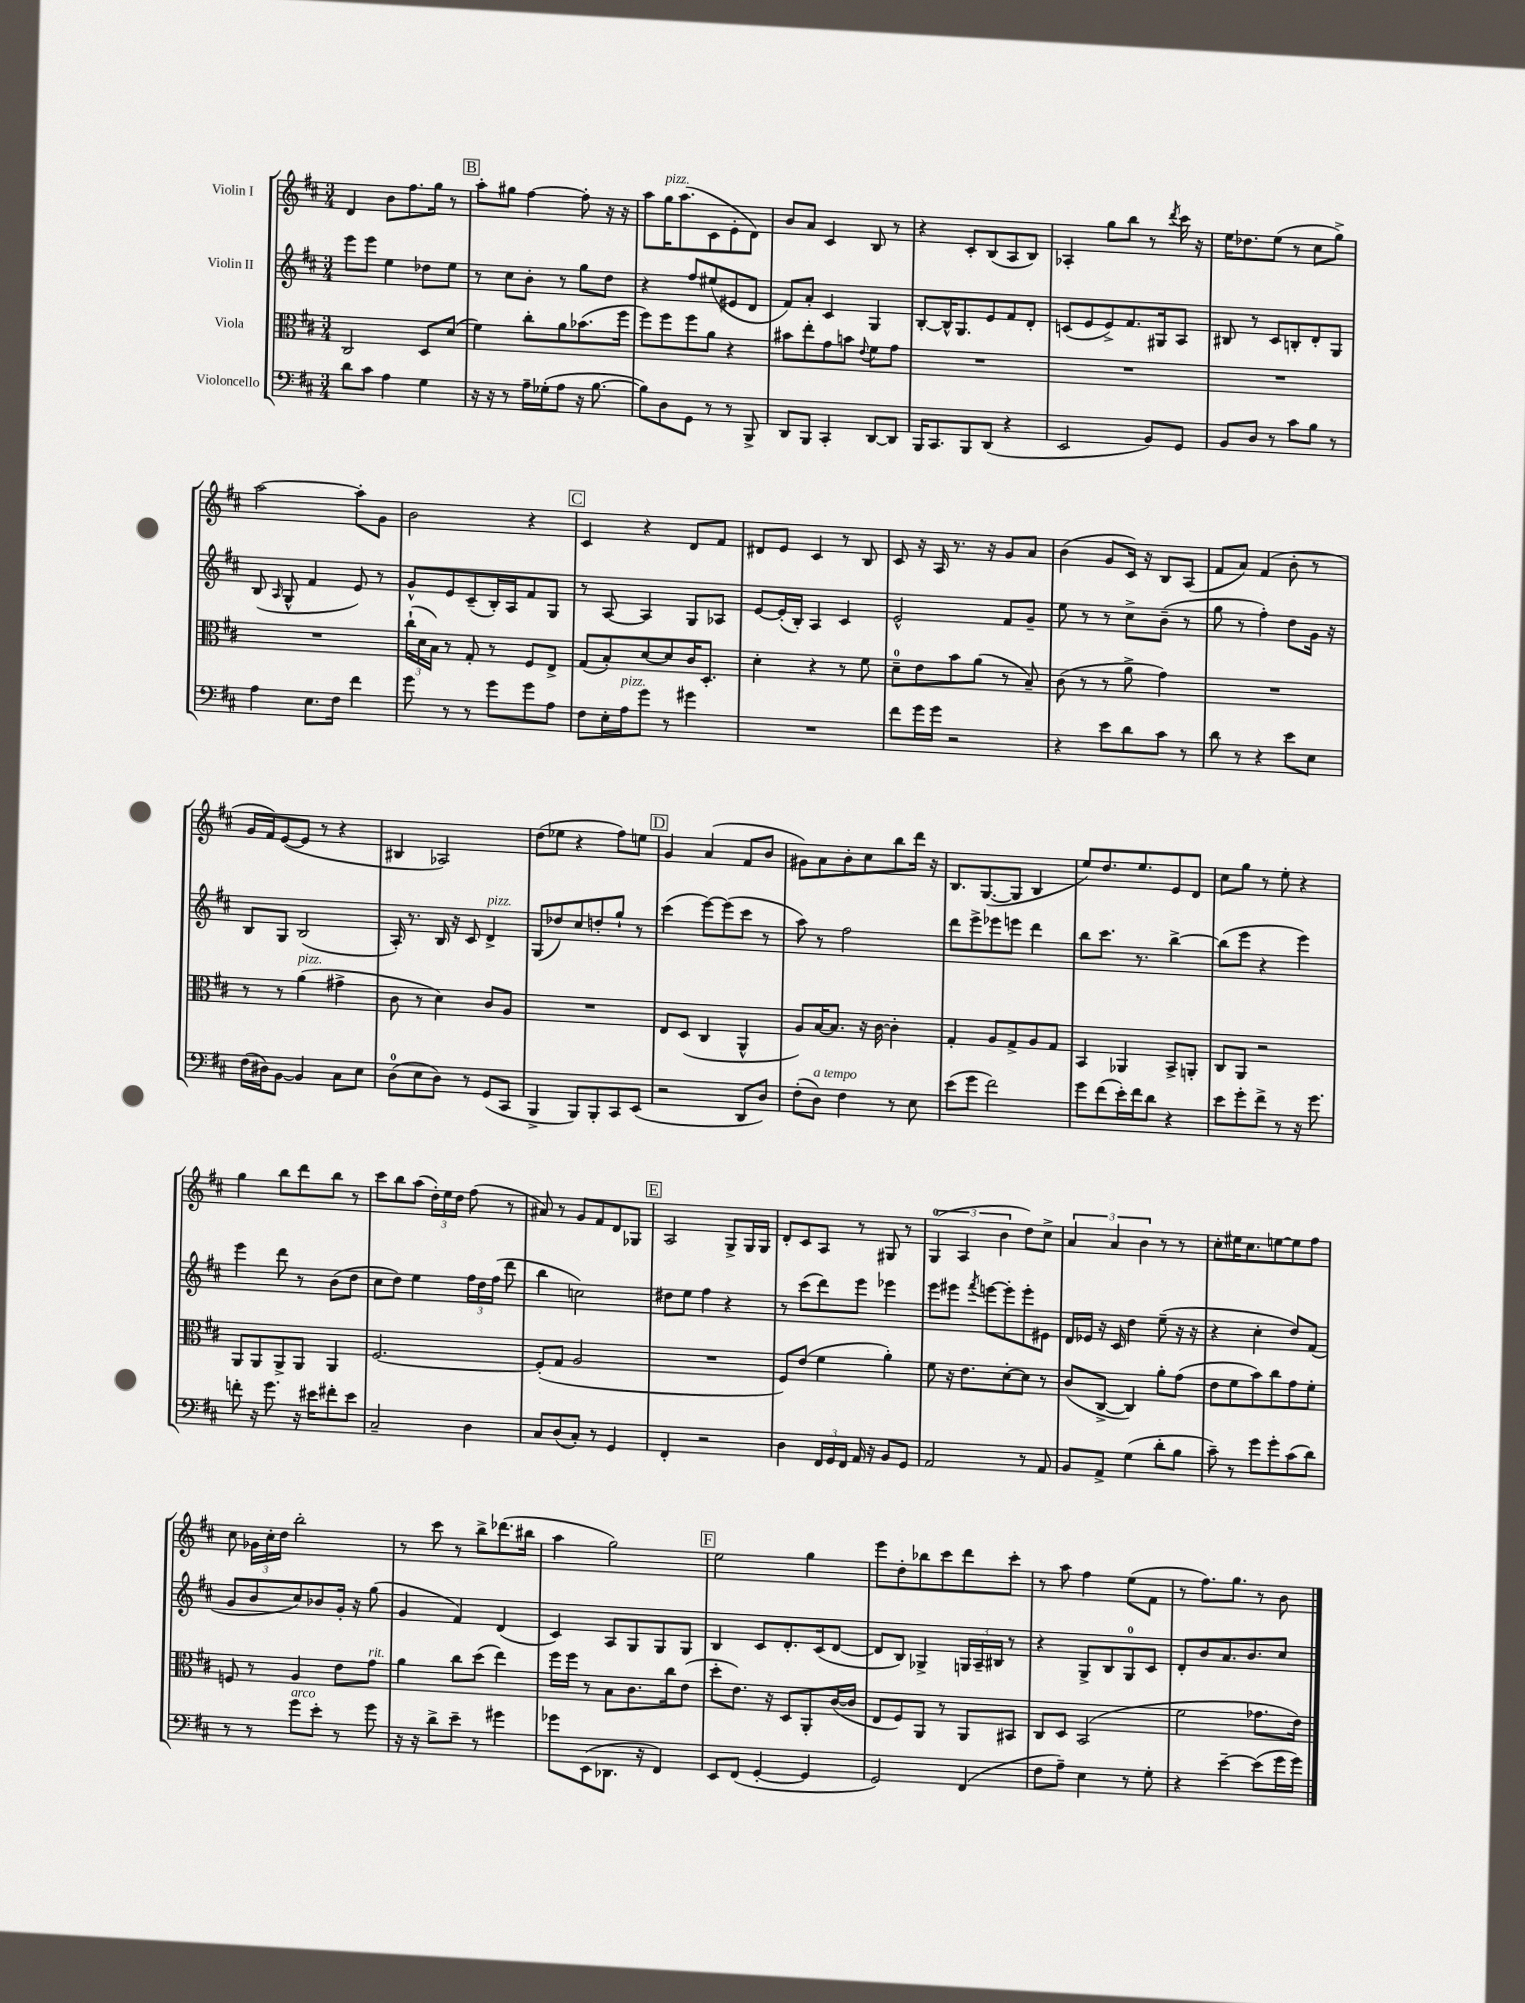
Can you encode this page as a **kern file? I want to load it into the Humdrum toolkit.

**kern	**kern	**kern	**kern
*part4	*part3	*part2	*part1
*staff4	*staff3	*staff2	*staff1
*I"Violoncello	*I"Viola	*I"Violin II	*I"Violin I
*clefF4	*clefC3	*clefG2	*clefG2
*k[f#c#]	*k[f#c#]	*k[f#c#]	*k[f#c#]
*M3/4	*M3/4	*M3/4	*M3/4
=15	=15	=15	=15
8d\L	2C#/	8eee\L	4d/
8c#\J	.	8eee\J	.
4A\	.	4ee\	8b\L
.	.	.	8.ff#\
4G\	8D/L	8dd-X\L	.
.	.	.	16gg\Jk
.	(8d/J	8ee\J	8r
!!LO:REH:place=s1:t=B
=16	=16	=16	=16
16r	4f#\)	8r	8aa'\L
16r	.	.	.
8r	.	8cc#\L	8gg#X\J
16A~\LL	8cc#'\L	8b'\J	[4ff#\
(16G-X'\J	.	.	.
8A\J	8a\	8r	.
16r	(8.b-X\	8gg\L	8ff#'\]
[8.B\	.	.	.
.	.	8dd\J	16r
.	16ff#\Jk	.	16r
=17	=17	=17	=17
8B\L])	8ff#\L)	4r	8aa\L
!	!	!	!LO:TX:a:i:t=pizz.
8D\	8ff#\	.	16gg\K
.	.	.	(8.aa\
8GG\J	8ff#\	8ff#/L	.
8r	8a\J	(8ee#X/	8c#\
8r	4r	8e#X/	8e'\
8BBB^/	.	8d/J	8d\J)
=18	=18	=18	=18
8DD/L	8b#X\L	8f#/L)	8b/L
8BBB/J	8ee'\	8a'/J	8a/J
4CC#'/	8g\	4c#/	4c#/
.	8bn\J	.	.
.	8qqe/	.	.
[8DD/L	8f#\L	4G/	8B/
8DD/J]	8g\J	.	8r
=19	=19	=19	=19
16BBB/KL	2.r	[8B'/L	4r
8.CC#/	.	.	.
.	.	16B^^/K]	.
.	.	8.G/	.
8BBB/	.	.	8c#'/L
(8DD/J	.	8e/	(8B/
4r	.	8f#/	8A/
.	.	8d'/J	8B/J)
=20	=20	=20	=20
2EE/	2.r	(8cn/L	4A-X'/
.	.	8e/	.
.	.	8e^/)	8gg\L
.	.	8.f#/	8bb\J
8BB/L)	.	.	8r
.	.	16G#X/k	.
.	.	.	8qddd/
8GG/J	.	8A/J	16ccc#\
.	.	.	16r
=21	=21	=21	=21
8BB/L	2.r	8B#X/	16ee\KL
.	.	.	8.dd-X\
8D/J	.	8r	.
8r	.	8c#/L	(8ee\J
8c#\L	.	8Bn'/	8r
8B\J	.	8d'/	8cc#\L
8r	.	8G/J	8gg^\J)
!!LO:LB:g=z
=22	=22	=22	=22
4A\	2.r	(8B/	[2aa\
.	.	16qqA/	.
.	.	8G^^/	.
8.E\L	.	4f#/	.
16F#\Jk	.	.	.
4f#\	.	8e/)	8aa'\L]
.	.	8r	8g\J
=23	=23	=23	=23
8g\	(24cc#`\LL	8g^^/L	2b\
.	24d\	.	.
.	24B\JJ)	.	.
8r	8r	8e/	.
8r	8G'/	(8c#~/	.
8g\L	8r	16B'/L)	.
.	.	16A/J	.
8g\	8F#/L	8f#/	4r
8A\J	8E^/J	8G/J	.
!!LO:REH:place=s1:t=C
=24	=24	=24	=24
8F#\L	(8G/L	8r	4c#/
16E'\L	8B'/)	[8A/	.
!LO:TX:a:i:t=pizz.	!	!	!
16A\J	.	.	.
8g\J	[8d/	4A/]	4r
8r	8d/]	.	.
4g#X\	16c#/K	8G/L	8d/L
.	8.D'/J	.	.
.	.	8A-X/J	8f#/J
=25	=25	=25	=25
2.r	4d'\	[8e/L	8d#X/L
.	.	(16e'/L]	8e/J
.	.	16B'/JJ)	.
.	4r	4A/	4c#/
.	8r	4c#/	8r
.	8f#\	.	8B/
=26	=26	=26	=26
8f#\L	8d~\L	2e^^/	8c#/
16g\L	8e\	.	16r
16g\JJ	.	.	16A/
2r	8b\	.	8.r
.	(8a\J	.	.
.	.	.	16r
.	8r	8f#/L	8g/L
.	8B~/)	8g~/J	8a/J
=27	=27	=27	=27
4r	(8c#\	8ee\	(4b\
.	8r	8r	.
8e\L	8r	8r	8g/L
8d\	8a^\	8cc#^\L	16c#/Jk)
.	.	.	16r
8c#\J	4g\)	(8b~\J	8B/L
8r	.	8r	(8A/J
=28	=28	=28	=28
8d\	2.r	8gg\	8f#/L
8r	.	8r	8a/J)
4r	.	4ff#'\)	(4f#/
8e\L	.	8dd\L	8b'\
8E\J	.	16g\Jk	8r
.	.	16r	.
!!LO:LB:g=z
=29	=29	=29	=29
(16F#\LL	8r	8B/L	16g/LL
16D#X\J)	.	.	16f#/J)
[8BB\J	8r	8G/J	([8e/
!	!LO:TX:a:i:t=pizz.	!	!
4BB/]	(4a\	(2B/	8e/J]
.	.	.	8r
8C#\L	4g#X^\	.	4r
8E\J	.	.	.
=30	=30	=30	=30
(8D\L	8c#\	16A'/)	4B#X/
.	.	8.r	.
8E\	8r	.	.
8D\J)	4d\)	16B/	2A-X/)
.	.	16r	.
8r	.	8c#/	.
!	!	!LO:TX:a:i:t=pizz.	!
(8GG/L	8c#/L	4d^/	.
8CC#/J	8A/J	.	.
=31	=31	=31	=31
4BBB^/	2.r	(8G/L	(8dd\L
.	.	8dd-X/)	8ee-X\J
8BBB/L)	.	8cc#/	4r
8BBB'/	.	8ddn'/	.
8CC#/	.	8gg`/J	8ff#\L)
(8EE/J	.	8r	8een\J
!!LO:REH:place=s1:t=D
=32	=32	=32	=32
2r	8E/L	(4ccc#\	4g/
.	(8D/J	.	.
.	4C#/	[8eee\L)	(4a/
.	.	(8eee\]	.
8DD/L	4AA^^/	8ccc#\J	8f#/L
8D/J)	.	8r	8b/J
=33	=33	=33	=33
(8F#'\L	8A/L)	8aa\)	8g#X\L)
!LO:TX:a:i:t=a tempo	!	!	!
8D\J)	[16B/K	8r	8a\
.	8.B/J]	.	.
4F#\	.	2ff#\	8b'\
.	16r	.	8cc#\
.	[16c#\	.	.
8r	4c#'\]	.	8bb\
8E\	.	.	16ddd\Jk
.	.	.	16r
=34	=34	=34	=34
(8e\L	4G'/	8ddd\L	8.B/L
8g\J	.	8eee^\	.
.	.	.	([8.G/
2f#\)	8A/L	8eee-X\	.
.	8G^/	8eeen\J	8G/J]
.	8A/	4ddd\	4B/
.	8G/J	.	.
=35	=35	=35	=35
8g\L	4BB/	8bb\L	8ee/L)
(8f#\	.	8.ccc#\J	8.dd/
16e'\L)	4AA-X/	.	.
16f#\J	.	8.r	8.ee/
8d\J	.	.	.
4r	8BB^/L	[4bb^\	8e/
.	8AAn'/J	.	8d/J
=36	=36	=36	=36
8e\L	8C#/L	(8bb\L]	8cc#\L
8g'\	8AA/J	8eee\J	8gg\J
8f#^\J	2r	4r	8r
8r	.	.	8ee'\
16r	.	4eee\)	4r
8.g\	.	.	.
!!LO:LB:g=z
=37	=37	=37	=37
8fn'\	8AA/L	4eee\	4gg\
16r	8AA/	.	.
8.g\	.	.	.
.	8AA^/	8ddd\	8bb\L
16r	8AA/J	8r	8ddd\
16e#X\KL	.	.	.
8f#X'\	4AA/	(8b\L	8bb\J
8e#\J	.	8dd\J	8r
=38	=38	=38	=38
2C#~/	[2.F#/	8cc#\L	8ccc#\L
.	.	8dd\J)	8bb\
.	.	4ee\	(8aa\J
.	.	.	24dd'\LL)
.	.	.	24ee\
.	.	.	24dd\JJ
4D\	.	24ff#\LL	(8ff#\
.	.	24dd\	.
.	.	(24ff#\JJ	.
.	.	8ddd\	8r
=39	=39	=39	=39
8C#/L	(8F#'/L]	4bb\	8a#X/)
(8D/	8G/J	.	8r
8C#'/J)	2A/	2ccn\)	8g/L
8r	.	.	8f#/
4GG/	.	.	8d/
.	.	.	8G-X/J
!!LO:REH:place=s1:t=E
=40	=40	=40	=40
4FF#'/	2.r	8dd#X\L	2A/
.	.	8ee\J	.
2r	.	4ff#\	.
.	.	4r	8G^/L
.	.	.	16G/L
.	.	.	16G/JJ
=41	=41	=41	=41
4D\	8F#/L)	8r	8d'/L
.	(8e/J	(8ccc#\L	8c#/
24FF#/LL	4f#\	8ddd\)	8A/J
24GG/	.	.	.
24FF#/JJ	.	.	.
16AA/	.	8eee\J	8r
16r	.	.	.
8BB/L	4a'\)	4eee-X\	8G#X/
8GG/J	.	.	8r
=42	=42	=42	=42
2AA/	8f#\	8eee\L	(6G/
.	16r	8eee#X\J	.
.	.	.	6A/
.	8.e\L	.	.
.	.	8qfff#/	.
.	.	[8eeen\L	.
.	.	.	6b\
.	[8d'\	8eee'\]	.
8r	8d\J]	8eee'\	8dd\L)
8AA/	8r	8e#X\J	8cc#^\J
=43	=43	=43	=43
8BB/L	(8c#/L	16d/LL	6a/
.	.	16e-X/JJ	.
8AA^/J	[8C#^/J	16r	.
.	.	.	6a/
.	.	16c#/	.
(4G\	4C#/])	4dd\	.
.	.	.	6b\
8d'\L	8a'\L	(8ee~\	8r
8B\J	(8g\J	16r	8r
.	.	16r	.
=44	=44	=44	=44
8c#~\)	8e\L	4r	8cc#'\L
8r	8f#\	.	16ee#X\K
.	.	.	8.cc#\
8g\L	8b\)	4cc#'\	.
8g'\	8cc#\	.	[8een\
(8c#\	8g\	8dd/L)	8ee\]
8d\J)	8f#'\J	(8f#/J	8ff#\J
!!LO:LB:g=z
=45	=45	=45	=45
8r	8Fn/	8g/L	8cc#\
8r	8r	8b/	24g-X\LL
.	.	.	24cc#'\
.	.	.	24dd\JJ
!LO:TX:a:i:t=arco	!	!	!
8g\L	4A/	8cc#/)	2bb'\
8e'\J	.	8b-X/	.
8r	8e\L	16g'/Jk	.
.	.	16r	.
!	!LO:TX:a:i:t=rit.	!	!
8g\	8g\J	(8gg\	.
=46	=46	=46	=46
16r	4a\	4g/	8r
16r	.	.	.
8d^\L	.	.	8ccc#\
8e~\J	8cc#\L	4f#/)	8r
8r	(8dd\J	.	8bb^\L
4g#X\	4ee\)	(4d/	(8.ddd-X\
.	.	.	16bb#X\Jk
=47	=47	=47	=47
8g-X\L	16ff#\LL	4c#/)	4aa\
.	16ff#\JJ	.	.
(8EE\	8r	.	.
8.DD-X\J	8B\L	8A/L	2gg\)
.	8.c#\	8G/	.
16r	.	.	.
4FF#/)	.	8G/	.
.	16cc#\k	.	.
.	(8e\J	8G/J	.
!!LO:REH:place=s1:t=F
=48	=48	=48	=48
8EE/L	8dd'\L	4B/	2ee\
(8FF#/J	8.e\J)	.	.
[4GG'/	.	8c#/L	.
.	16r	.	.
.	8D/L	8.d'/	.
4GG/]	8AA'/	.	4gg\
.	.	(16c#/k	.
.	([16c#/L	[8d/J	.
.	16c#/JJ]	.	.
=49	=49	=49	=49
2GG/)	8E/L	8d/L]	8eee\L
.	8F#/)	8B/J)	8dd'\
.	8AA/J	4G-X^/	8bb-X\
.	8r	.	8ccc#\
(4FF#/	8AA/L	24Gn/LL	8ddd\
.	.	24A~/	.
.	.	24B#X/JJ	.
.	8BB#X/J	8r	8ccc#'\J
=50	=50	=50	=50
8F#\L	8C#/L	4r	8r
8A~\J)	8D/J	.	8aa\
4E\	(2BB/	8G^/L	4ff#\
.	.	8B/	.
8r	.	8G/	(8ee\L
8G'\	.	8c#/J	8f#\J
=51	=51	=51	=51
4r	2f#\	8d'/L	8r
.	.	8b/	8.ff#\L)
[4e~\	.	8.a/	.
.	.	.	8.gg\J
.	.	8.b/	.
(8e\L]	8.g-X\L	.	8r
16g\L	.	8cc#/J	8b\
16g\JJ)	16e\Jk)	.	.
==	==	==	==
*-	*-	*-	*-
